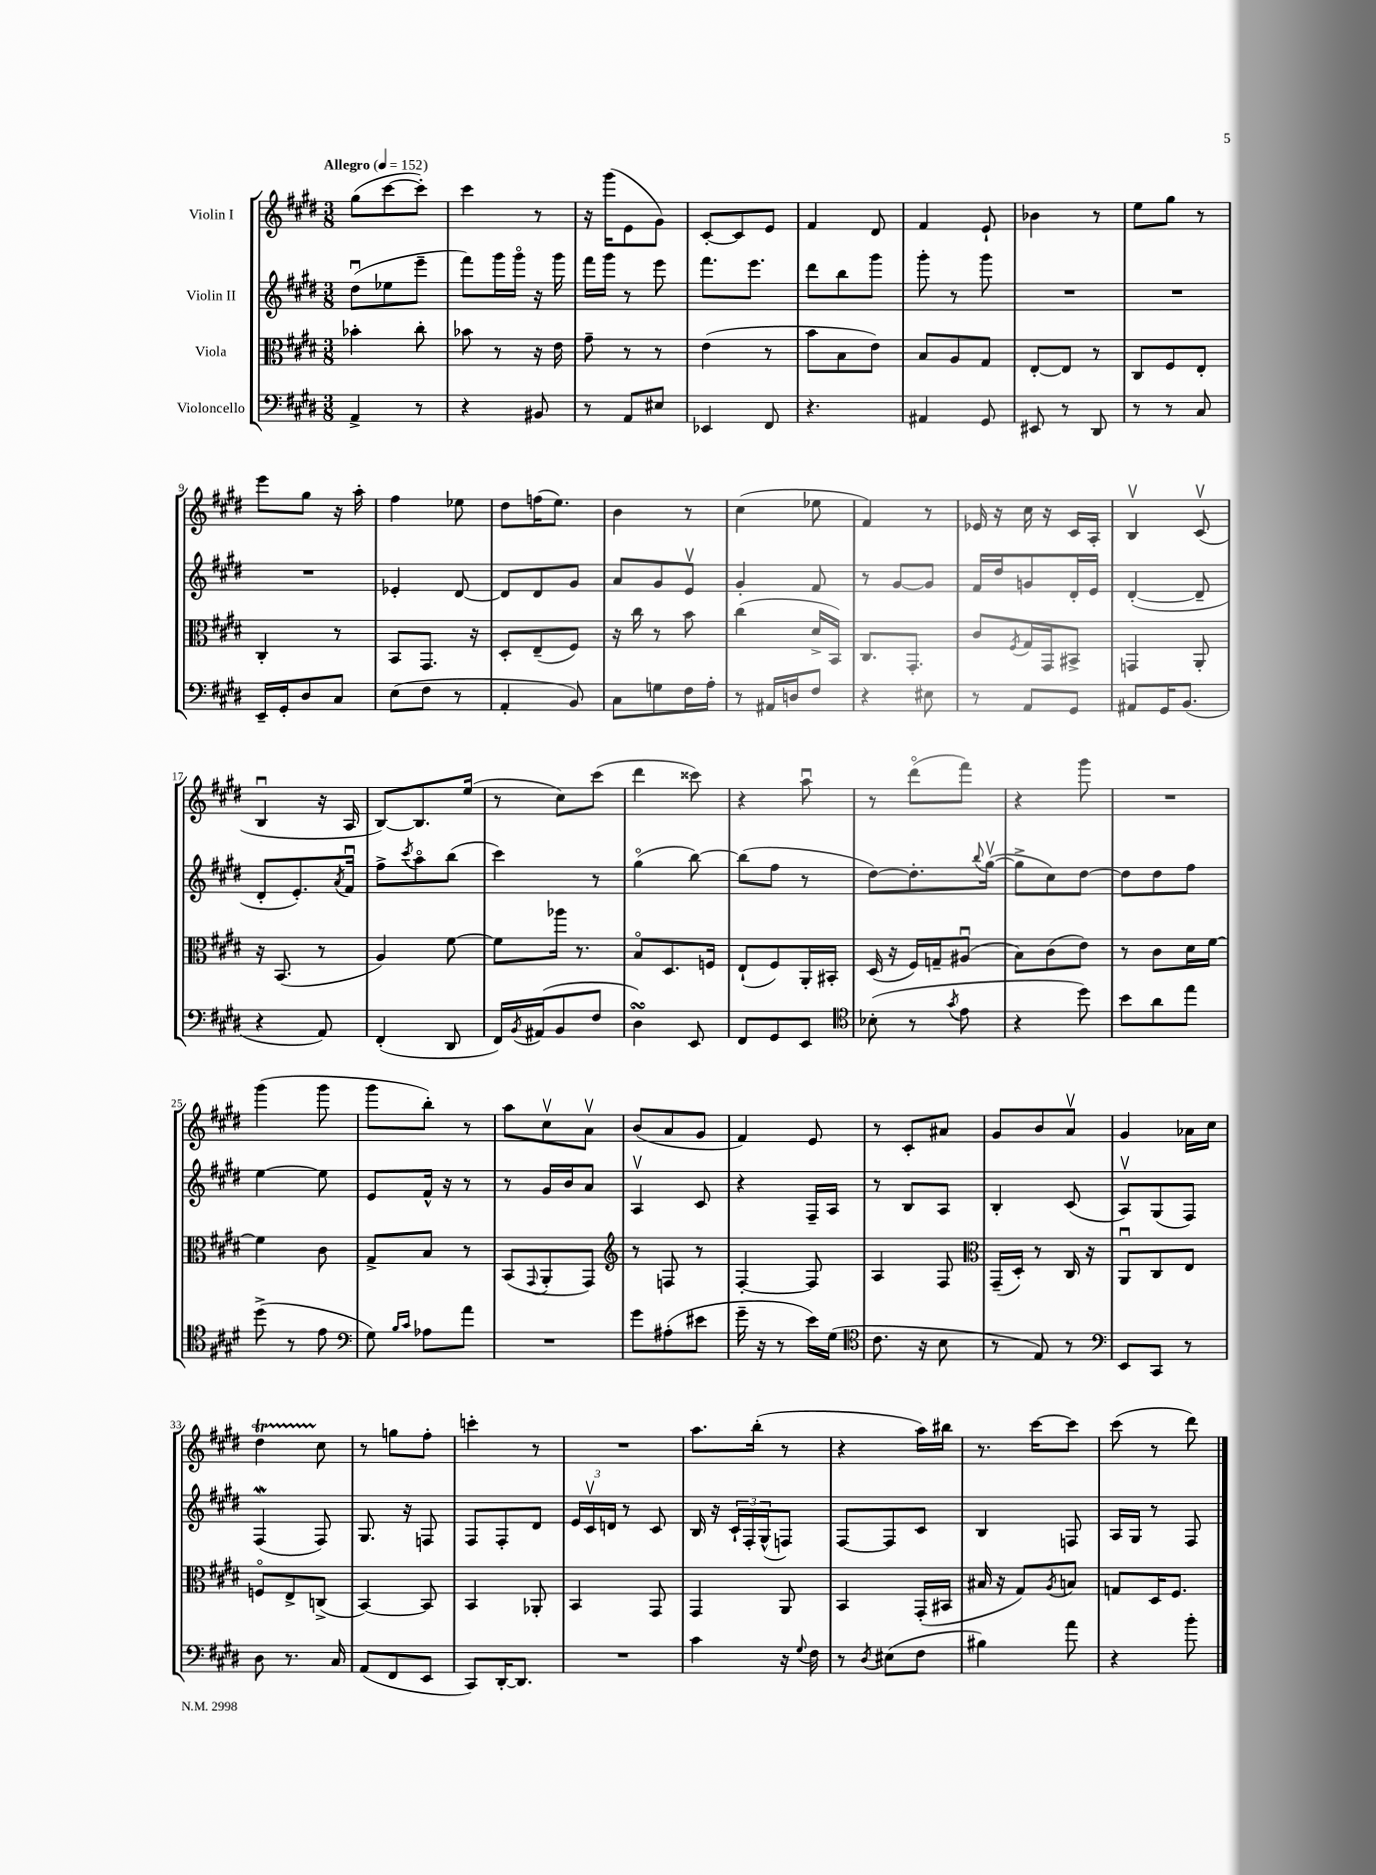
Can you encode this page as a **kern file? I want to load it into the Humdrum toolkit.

**kern	**kern	**kern	**kern
*part4	*part3	*part2	*part1
*staff4	*staff3	*staff2	*staff1
*I"Violoncello	*I"Viola	*I"Violin II	*I"Violin I
*clefF4	*clefC3	*clefG2	*clefG2
*k[f#c#g#d#]	*k[f#c#g#d#]	*k[f#c#g#d#]	*k[f#c#g#d#]
*M3/8	*M3/8	*M3/8	*M3/8
*MM152	*MM152	*MM152	*MM152
=1	=1	=1	=1
!	!	!	!LO:TX:a:B:t=Allegro
4AA^/	4b-X'\	(8dd#u\L	(8gg#\L
.	.	8ee-X\	[8ccc#\
8r	8cc#'\	8eee~\J	8ccc#'\J])
=2	=2	=2	=2
4r	8b-X\	8fff#\L)	4ccc#\
.	8r	16ggg#\L	.
.	.	16ggg#\JJ	.
8BB#X/	16r	16r	8r
.	16e\	16ggg#\	.
=3	=3	=3	=3
8r	8g#~\	16fff#\LL	16r
.	.	16ggg#\JJ	(16ggg#\KL
8AA/L	8r	8r	8e\
8E#X/J	8r	8eee\	8g#\J)
=4	=4	=4	=4
4EE-X/	(4e\	8.fff#\L	[8c#'/L
.	.	.	8c#/]
.	.	8.eee\J	.
8FF#/	8r	.	8e/J
=5	=5	=5	=5
4.r	8b\L	8ddd#\L	4f#/
.	8B\	8bb\	.
.	8e\J)	8ggg#\J	8d#/
=6	=6	=6	=6
4AA#X/	8B/L	8ggg#'\	4f#/
.	8A/	8r	.
8GG#/	8G#/J	8ggg#\	8e`/
=7	=7	=7	=7
8EE#X/	[8E'/L	4.r	4b-X\
8r	8E/J]	.	.
8DD#/	8r	.	8r
=8	=8	=8	=8
8r	8C#/L	4.r	8ee\L
8r	8F#/	.	8gg#\J
8C#/	8E'/J	.	8r
!!LO:LB:g=z
=9	=9	=9	=9
16EE~/LL	4C#'/	4.r	8eee\L
16GG#'/J	.	.	.
8D#/	.	.	8gg#\J
8C#/J	8r	.	16r
.	.	.	16aa'\
=10	=10	=10	=10
(8E\L	8BB/L	4e-X'/	4ff#\
8F#\J	8.GG#/J	.	.
8r	.	[8d#/	8ee-X\
.	16r	.	.
=11	=11	=11	=11
4AA'/	8D#'/L	8d#/L]	8dd#\L
.	(8E~/	8d#/	(16ffn\K
.	.	.	8.ee\J)
8BB/)	8F#/J)	8g#/J	.
=12	=12	=12	=12
8C#\L	16r	8a/L	4b\
.	16cc#\	.	.
8Gn\	8r	8g#/	.
16F#\L	8b\	8ev/J	8r
16A'\JJ	.	.	.
=13	=13	=13	=13
8r	(4cc#\	4g#'/	(4cc#\
16AA#X/LL	.	.	.
16Dn/J	.	.	.
8F#/J	16d#^/LL	8f#/	8ee-X\
.	16BB/JJ)	.	.
=14	=14	=14	=14
4r	8.C#/L	8r	4f#/)
.	.	[8g#/L	.
.	8.GG#'/J	.	.
8E#X\	.	8g#/J]	8r
=15	=15	=15	=15
8r	8c#/L	16f#/LL	16e-X/
.	.	16dd#/J	16r
.	8qF#/	.	.
8AA/L	16G#/L	8gn/	16cc#\
.	16GG#/J	.	16r
8GG#/J	8BB#X^/J	16d#'/L	16c#/LL
.	.	16e/JJ	16A'/JJ
=16	=16	=16	=16
8AA#X/L	4GGn/	([4d#'/	4Bv/
16GG#/K	.	.	.
(8.BB/J	.	.	.
.	8AA'/	8d#~/]	(8c#v/
!!LO:LB:g=z
=17	=17	=17	=17
4r	16r	8d#'/L	4Bu/
.	(8.BB/	.	.
.	.	8.e'/)	.
8AA/)	8r	.	16r
.	.	8qa/	.
.	.	16f#u/Jk	16A/
=18	=18	=18	=18
(4FF#'/	4A/)	8ff#^\L	[8B/L)
.	.	8qccc#/	.
.	.	8aa\	8.B/]
8DD#/	[8f#\	(8bb\J	.
.	.	.	(16ee/Jk
=19	=19	=19	=19
16FF#/LL)	8f#\L]	4ccc#\)	8r
8qBB/	.	.	.
(16AA#X/J	.	.	.
8BB/	16aa-X\Jk	.	8cc#\L)
.	8.r	.	.
8F#/J	.	8r	(8ccc#\J
=20	=20	=20	=20
4D#sSsS\)	8B/L	(4gg#\	4ddd#\
.	8.D#/	.	.
8EE/	.	[8bb\)	8ccc##X\)
.	16Fn/Jk	.	.
=21	=21	=21	=21
8FF#/L	(8E`/L	(8bb\L]	4r
8GG#/	8F#/)	8ff#\J	.
8EE/J	16AA'/L	8r	8aau\
.	16BB#X'/JJ	.	.
=22	=22	=22	=22
*clefC4	*	*	*
(8B-X'\	(16D#/	[8dd#\L)	8r
.	16r	.	.
8r	16F#/LL)	8.dd#'\]	(8ddd#\L
.	16Gn~/J	.	.
8qg#/	.	.	.
8e\	(8A#Xu/J	.	8fff#\J)
.	.	8qqbb/	.
.	.	([16gg#v\Jk	.
=23	=23	=23	=23
4r	8B\L)	8gg#^\L]	4r
.	(8c#\	8cc#\)	.
8dd#\)	8e\J)	[8dd#\J	8ggg#\
=24	=24	=24	=24
8b\L	8r	8dd#\L]	4.r
8a\	8c#\L	8dd#\	.
8ee\J	16d#\L	8ff#\J	.
.	[16f#\JJ	.	.
!!LO:LB:g=z
=25	=25	=25	=25
(8dd#^\	4f#\]	[4ee\	(4ggg#\
8r	.	.	.
8e\	8c#\	8ee\]	8ggg#\
=26	=26	=26	=26
*clefF4	*	*	*
8G#\)	8G#^/L	8e/L	8ggg#\L
16qqB/LL	.	.	.
16qqc#/JJ	.	.	.
8A-X\L	8B/J	16f#^^/Jk	8bb'\J)
.	.	16r	.
8a\J	8r	8r	8r
=27	=27	=27	=27
4.r	(8BB/L	8r	8aa\L
.	8qqGG#/	.	.
.	8AA'/	16g#/LL	8cc#v\
.	.	16b/J	.
.	8GG#/J)	8a/J	8av\J
=28	=28	=28	=28
*	*clefG2	*	*
8g#\L	8r	4Av/	(8b/L
(8A#X'\	8Fn/	.	8a/
8e#X\J	8r	8c#/	8g#/J
=29	=29	=29	=29
16g#~\	[4F#'/	4r	4f#/)
16r	.	.	.
8r	.	.	.
16e\LL)	8F#/]	16F#~/LL	8e/
(16G#\JJ	.	16A/JJ	.
=30	=30	=30	=30
*clefC4	*	*	*
8.c#\	4A/	8r	8r
.	.	8B/L	8c#'/L
16r	.	.	.
8B\	8F#/	8A/J	8a#X/J
=31	=31	=31	=31
*	*clefC3	*	*
8r	(16GG#~/LL	4B'/	8g#/L
.	16D#'/JJ)	.	.
8E/)	8r	.	8b/
8r	16C#/	(8c#/	8av/J
.	16r	.	.
=32	=32	=32	=32
*clefF4	*	*	*
8EE/L	8AAu/L	8Av/L)	4g#/
8CC#/J	8C#/	(8G#/	.
8r	8E/J	8F#/J)	16a-X\LL
.	.	.	16cc#\JJ
!!LO:LB:g=z
=33	=33	=33	=33
8D#\	8Fn/L	(4F#W/	4dd#t\
8.r	8E^/	.	.
.	(8Cn^/J	8F#/)	8cc#\
16C#/	.	.	.
=34	=34	=34	=34
(8AA/L	[4BB/)	8.G#/	8r
8FF#/	.	.	8ggn\L
.	.	16r	.
8EE/J	8BB/]	8Fn/	8ff#'\J
=35	=35	=35	=35
8CC#/L)	4BB/	8F#/L	4cccn'\
[16DD#'/K	.	8F#'/	.
8.DD#/J]	.	.	.
.	8AA-X'/	8d#/J	8r
=36	=36	=36	=36
4.r	4BB/	24e/LL	4.r
.	.	24c#v/	.
.	.	24dn/JJ	.
.	.	8r	.
.	8GG#/	8c#/	.
=37	=37	=37	=37
4c#\	4GG#/	16B/	8.aa\L
.	.	16r	.
.	.	24c#`/LL	.
.	.	24F#'/	.
.	.	.	(16bb'\Jk
.	.	(24G#^^/J	.
16r	8AA/	8Fn/J)	8r
8qqG#/	.	.	.
16F#\	.	.	.
=38	=38	=38	=38
8r	4BB/	[8F#/L	4r
8qD#/	.	.	.
(8E#X\L	.	8F#/]	.
8F#\J	(16GG#'/LL	8c#/J	16aa\LL)
.	16BB#X/JJ	.	16bb#X\JJ
=39	=39	=39	=39
4B#X\)	16B#X/	4B/	8.r
.	16r	.	.
.	8G#/L)	.	.
.	.	.	[16ccc#\KL
.	8qA/	.	.
8a\	8Bn/J	8Fn/	8ccc#\J]
=40	=40	=40	=40
4r	8Gn/L	16A/LL	(8ccc#\
.	.	16G#/JJ	.
.	16D#/K	8r	8r
.	8.F#/J	.	.
8b'\	.	8F#/	8ddd#\)
==	==	==	==
*-	*-	*-	*-
